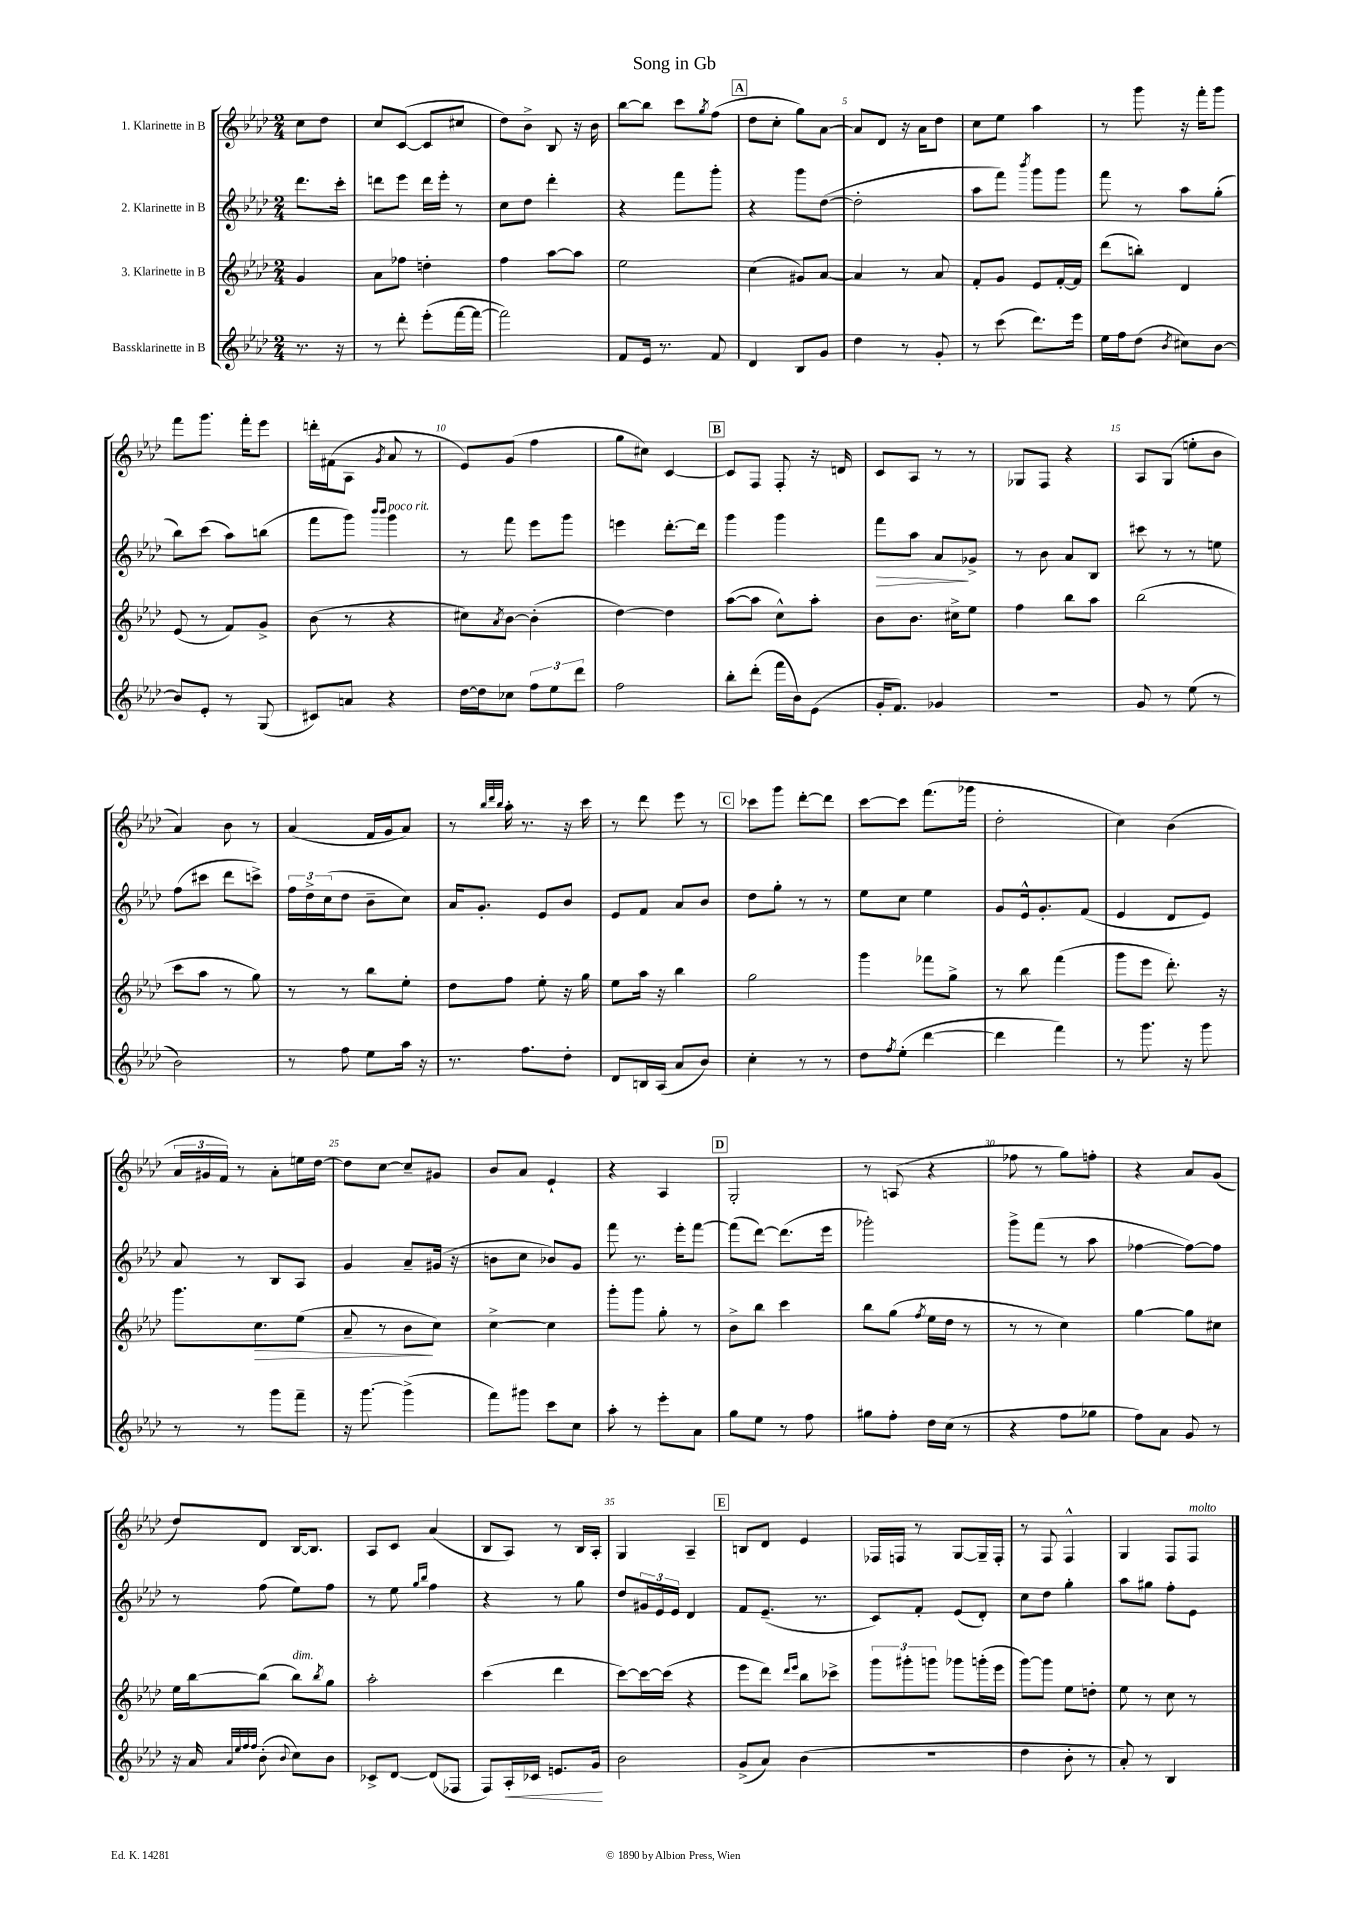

**kern	**kern	**kern	**kern
*staff4	*staff3	*staff2	*staff1
*clefG2	*clefG2	*clefG2	*clefG2
*k[b-e-a-d-]	*k[b-e-a-d-]	*k[b-e-a-d-]	*k[b-e-a-d-]
*M2/4	*M2/4	*M2/4	*M2/4
8.r	4g	8.ddd-	8cc
.	.	.	8dd-
16r	.	16ccc'	.
=	=	=	=
8r	8a-	8ddd	8cc
8ddd-'	8ff-	8eee-	([8c
(8eee-'	4dd'	16ddd	8c]
.	.	16eee-'	.
[16fff	.	8r	8cc#
16fff_	.	.	.
=	=	=	=
2fff])	4ff	8cc	8dd-)
.	.	8dd-	8b-^
.	[8aa-	4ddd-'	8B-
.	8aa-]	.	16r
.	.	.	16b-
=	=	=	=
8f	2ee-	4r	[8bb-
16e-	.	.	8bb-]
8.r	.	.	.
.	.	8fff	8ccc
.	.	.	8qgg
8f	.	8ggg'	(8ff
=	=	=	=
4d-	(4cc	4r	8dd-
.	.	.	8cc'
8B-	8g#)	8ggg	8gg)
8g	[8a-	([8dd-	[8a-
=	=	=	=
4dd-	4a-]	2dd-']	8a-]
.	.	.	8d-
8r	8r	.	16r
.	.	.	16a-
8g'	8a-	.	8dd-
=	=	=	=
8r	8f'	8aa-	8cc
(8ccc	8g	8fff)	8ee-
.	.	8qbbb-	.
8.ddd-)	8e-	8ggg	4aa-
.	[16f'	8ggg	.
16eee-	16f]	.	.
=	=	=	=
16ee-	(8ddd-	8fff	8r
16ff	.	.	.
(8dd-	8bb')	8r	8ggg
8qb-	.	.	.
8cc#)	4d-	8aa-	16r
.	.	.	16fff'
[8b-	.	(8gg'	8ggg
=	=	=	=
8b-]	(8e-	8bb-)	8fff
8e-'	8r	(8ccc	8.ggg
8r	8f)	8aa-)	.
.	.	.	16fff'
(8G	8g^	(8bb	8eee-
=	=	=	=
8c#)	(8b-	8fff	16ddd'
.	.	.	(16f#
8a	8r	8ggg)	8A-
.	.	16qqbbb-	.
.	.	16qqbbb-	8qg
4r	4r	4ggg	8a-
.	.	.	8r
=	=	=	=
[16dd-	8cc#)	8r	8e-)
16dd-]	.	.	.
.	8qa-	.	.
8cc-	[8b-	8fff	(8g
12ff	(4b-']	8eee-	4ff
12ee-	.	.	.
.	.	8ggg	.
12ddd-	.	.	.
=	=	=	=
2ff	[4dd-)	4eee	8gg
.	.	.	8cc#)
.	4dd-]	[8.ddd-'	[4c
.	.	16ddd-]	.
=	=	=	=
8bb-'	([8aa-	4ggg	8c]
(8ddd-'	8aa-]	.	8F
16fff	8cc^^)	4ggg	8F'
16b-)	.	.	.
(8e-	8aa-'	.	16r
.	.	.	16d
=	=	=	=
16g'	8b-	8fff	8c
8.f)	.	.	.
.	8.b-	8aa-	8A-
4g-	.	8a-	8r
.	16cc#^	.	.
.	8ee-	8g-^	8r
=	=	=	=
2r	4ff	8r	8G-
.	.	8b-	8F
.	8bb-	8a-	4r
.	8aa-	8B-	.
=	=	=	=
8g	(2bb-	8ccc#	8A-
8r	.	8r	(8G
(8ee-	.	8r	8ee'
8r	.	8ee	8b-
=	=	=	=
2b-)	8ccc	(8ff	4a-)
.	8aa-	8ccc#	.
.	8r	8ddd-	8b-
.	8gg)	8ccc^)	8r
=	=	=	=
8r	8r	24ff	(4a-
.	.	24dd-^	.
.	.	(24cc	.
8ff	8r	8dd-	.
8ee-	8bb-	8b-~	16f
.	.	.	16g
16aa-	8ee-'	8cc)	8a-)
16r	.	.	.
=	=	=	=
8.r	8dd-	16a-	8r
.	.	8.g'	.
.	.	.	32qqbb-
.	.	.	32qqddd-
.	.	.	32qqbb-
.	8ff	.	16aa-'
8.ff	.	.	8.r
.	8ee-'	8e-	.
8dd-'	16r	8b-	16r
.	16gg	.	16ccc
=	=	=	=
8d-	8ee-	8e-	8r
16B	16aa-	8f	8ddd-
(16A-	16r	.	.
8a-	4bb-	8a-	8eee-
8b-)	.	8b-	8r
=	=	=	=
4cc'	2gg	8dd-	8ccc-
.	.	8gg'	8ggg
8r	.	8r	[8ddd-'
8r	.	8r	8ddd-]
=	=	=	=
8dd-	4ggg	8ee-	[8ccc
8qff	.	.	.
(8ee-'	.	8cc	8ccc]
[4ddd-	8fff-	4ee-	(8.fff
.	8gg^	.	.
.	.	.	16ggg-
=	=	=	=
4ddd-]	8r	8g	2dd-'
.	8bb-	16e-^^	.
.	.	8.g'	.
4fff)	(4fff	.	.
.	.	(8f	.
=	=	=	=
8r	8ggg	4e-	4cc)
8.ggg	8eee-	.	.
.	8.ddd-')	8d-	(4b-
16r	.	.	.
8ggg	.	8e-)	.
.	16r	.	.
=	=	=	=
8r	8.ggg	8a-	24a-
.	.	.	24g#
.	.	.	24f)
8r	.	8r	8r
.	8.cc	.	.
8ggg	.	8B-	8a-'
8fff~	(8ee-	8A-	16ee
.	.	.	[16dd-
=	=	=	=
16r	8a-~	4g	8dd-]
[8.ggg	.	.	.
.	8r	.	[8cc
(4ggg^]	8b-	8a-~	8cc~]
.	8cc)	(16g#	8g#
.	.	16r	.
=	=	=	=
8fff)	[4cc^	8b	8b-
8ggg#	.	8cc	8a-
8ccc	4cc]	8b-)	4e-`
8cc	.	8g	.
=	=	=	=
8aa-'	8ggg'	8fff	4r
8r	8ggg	8.r	.
8eee-'	8gg'	.	4A-
.	.	16eee-'	.
8a-	8r	[8fff	.
=	=	=	=
8gg	8b-^	(8fff]	2G'
8ee-	8bb-	[8ddd-)	.
8r	4ccc	(8.ddd-]	.
8ff	.	.	.
.	.	16eee-	.
=	=	=	=
8gg#	8bb-	2ggg-')	8r
8ff'	(8gg	.	(8A
.	8qff	.	.
16dd-	16ee-	.	4r
(16cc	16dd-	.	.
8r	8r	.	.
=	=	=	=
4r	8r	8ggg^	8ff-
.	8r	(8fff	8r
8ff	4cc)	8r	8gg)
8gg-	.	8aa-	8ff'
=	=	=	=
8ff)	[4gg	[4ff-	4r
8a-	.	.	.
8g	8gg]	8ff-_)	8a-
8r	8cc#	8ff-]	(8g
=	=	=	=
16r	16ee-	8r	8dd-)
16a-	[16bb-	.	.
32qqa-	.	.	.
32qqee-	.	.	.
32qqff	.	.	.
32qqff	.	.	.
(8b-'	(8bb-]	(8ff	8d-
8qqb-	.	.	.
8cc)	8bb-)	8ee-)	[16B-
.	.	.	8.B-]
.	8qbb-	.	.
8b-	8gg	8ff	.
=	=	=	=
8c-^	2aa-'	8r	8A-
[8d-	.	8ee-	8c
.	.	16qqgg	.
.	.	16qqbb-	.
(8d-]	.	4ff	(4a-
8F-	.	.	.
=	=	=	=
8F)	(4ccc	4r	8B-
16A-'	.	.	8A-)
16c-	.	.	.
8.e	4ddd-	8r	8r
.	.	8gg	16B-
16g	.	.	16A-'
=	=	=	=
2b-	[8ccc)	8dd-	4G
.	16ccc_	24g#	.
.	.	24e-	.
.	(16ccc]	.	.
.	.	24e-	.
.	4r	4d-	4A-~
=	=	=	=
(8g^	8eee-	8f	8B
8a-)	8ddd-)	(8.e-~	8d-
.	16qqddd-	.	.
.	16qqeee-	.	.
(4b-	8bb-	.	4e-
.	.	8.r	.
.	8ccc-^	.	.
=	=	=	=
2r	12ggg	8c)	16F-
.	.	.	16F
.	12ggg#'	.	.
.	.	8f'	8r
.	12ggg	.	.
.	8ggg-	(8e-	[8G
.	(16ggg'	8d-')	16G~]
.	16eee-	.	16F'
=	=	=	=
4dd-	[8ggg)	8cc	8r
.	8ggg]	8dd-	8F
8b-'	8ee-	4gg'	4F^^
8r	8dd'	.	.
=	=	=	=
8a-')	8ee-	8aa-	4G
8r	8r	8gg#	.
4B-	8cc	8ff'	8F
.	8r	8e-	8F
==	==	==	==
*-	*-	*-	*-
